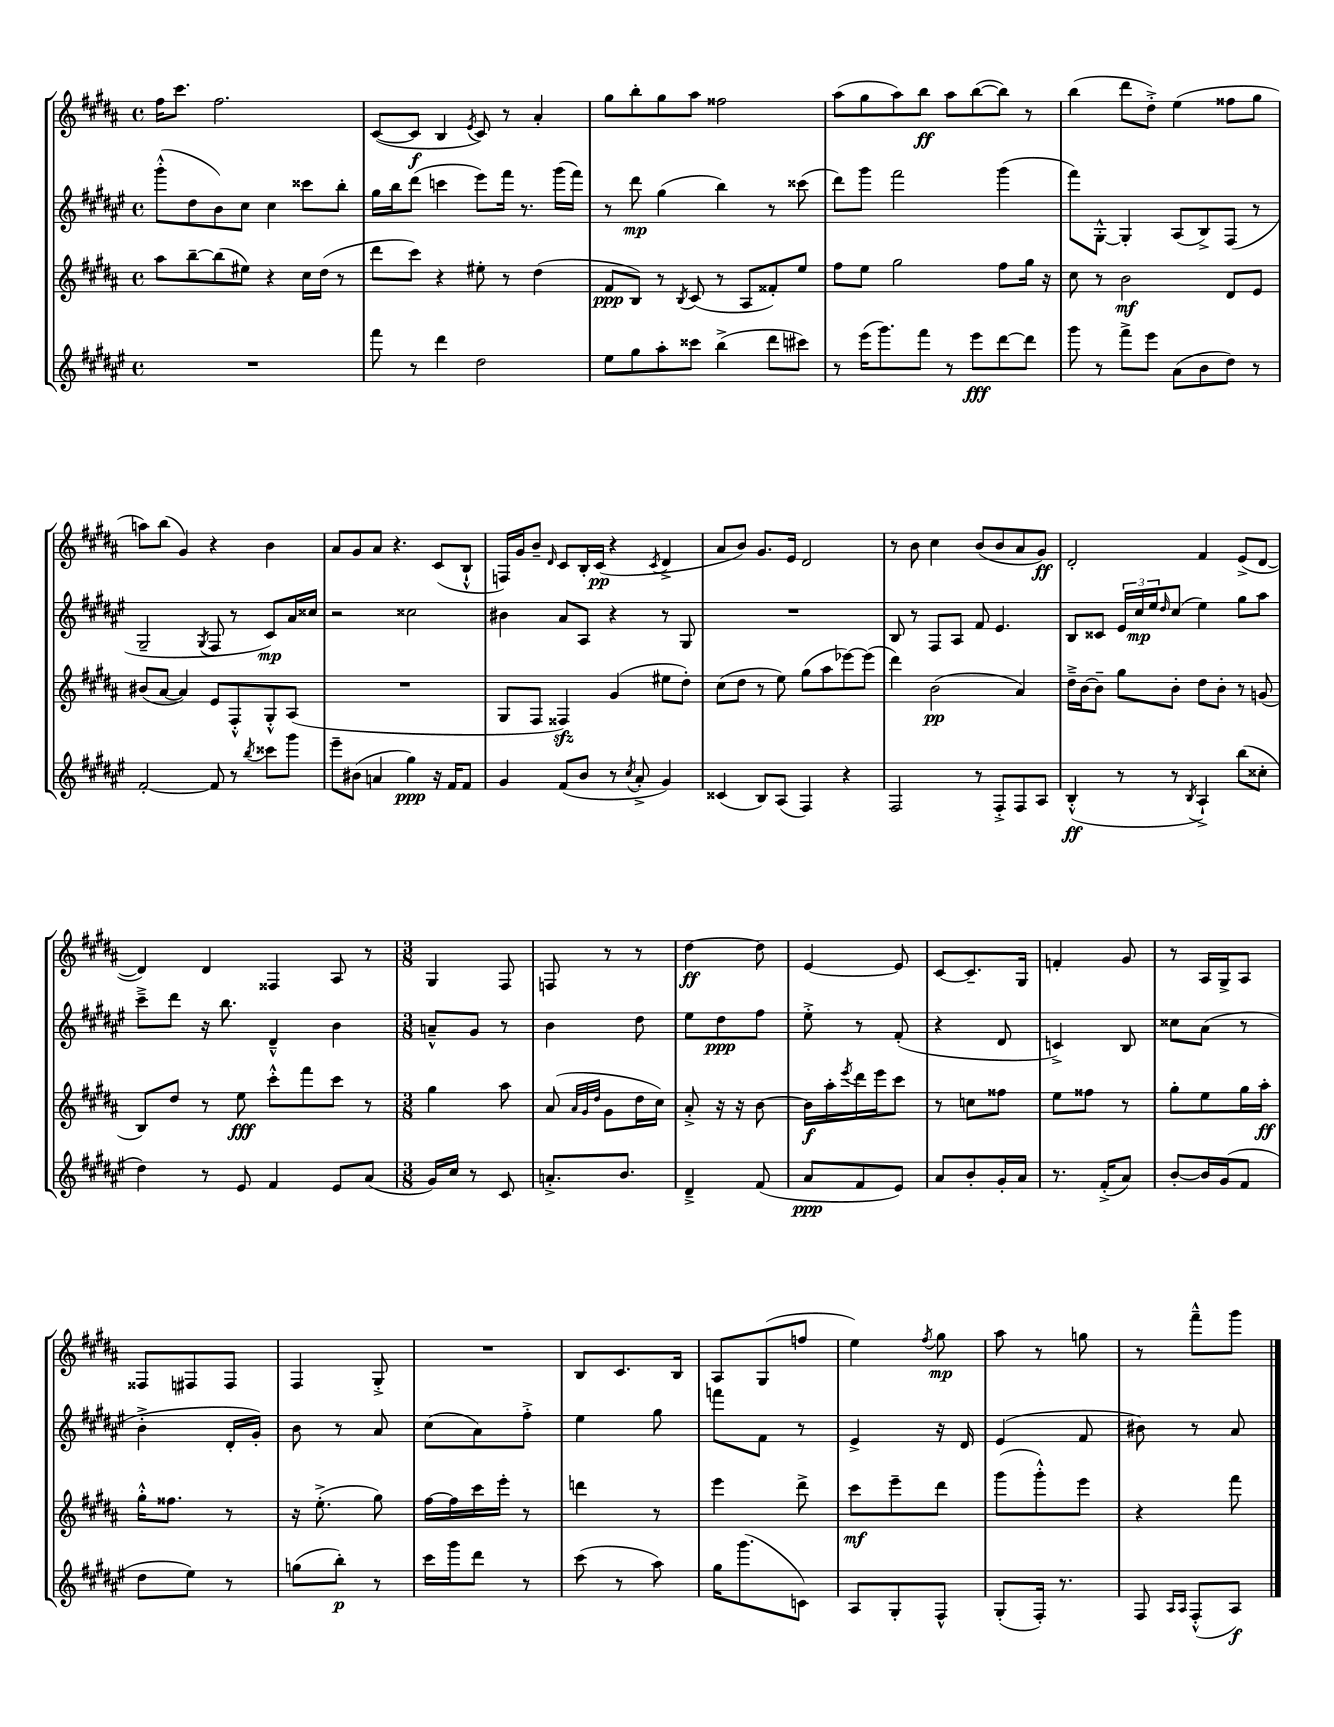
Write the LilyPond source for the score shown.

<<
\new StaffGroup <<
\new Staff = "s0" {
    \clef treble \key b \major \defaultTimeSignature \time 4/4
    fis''16 cis'''8. fis''2. |
    cis'8~( cis'8\f b4 \acciaccatura { e'8 } cis'8) r8 ais'4-. |
    gis''8 b''8-. gis''8 ais''8 fisis''2 |
    ais''8( gis''8 ais''8) b''8\ff ais''8 b''8~( b''8) r8 |
    b''4( dis'''8 dis''8-.->) e''4( fisis''8 gis''8 |
    a''8) b''8( gis'4) r4 b'4 |
    ais'8 gis'8 ais'8 r4. cis'8( b8-!-^ |
    f16) gis'16 b'8-- \grace { dis'16 } cis'8 b16-. cis'16\pp( r4 \acciaccatura { cis'8 } dis'4-> |
    ais'8 b'8) gis'8. e'16 dis'2 |
    r8 b'8 cis''4 b'8( b'8 ais'8 gis'8\ff) |
    dis'2-. fis'4 e'8->( dis'8~ |
    dis'4) dis'4 fisis4 ais8 r8 |
    \numericTimeSignature \time 3/8 gis4 fis8 |
    f8 r8 r8 |
    dis''4~\ff dis''8 |
    e'4~ e'8 |
    cis'8~ cis'8.-- gis16 |
    f'4-. gis'8 |
    r8 ais16 gis16-> ais8 |
    fisis8 fis8 fis8 |
    fis4 gis8-.-> |
    R4. |
    b8 cis'8. b16 |
    ais8 gis8( f''8 |
    e''4) \acciaccatura { fis''8 } gis''8\mp |
    ais''8 r8 g''8 |
    r8 fis'''8---^ gis'''8 \bar "|." |
}
\new Staff = "s1" {
    \clef treble \key fis \major \defaultTimeSignature \time 4/4
    gis'''8-.-^( dis''8 b'8) cis''8 cis''4 cisis'''8 b''8-. |
    gis''16 b''16 dis'''8( c'''4 eis'''8) fis'''16 r8. gis'''16( fis'''16) |
    r8 dis'''8\mp gis''4( b''4) r8 cisis'''8( |
    dis'''8) gis'''8 fis'''2 gis'''4( |
    fis'''8) gis8~-.-^ gis4-. ais8( b8->) fis8( r8 |
    gis2-- \acciaccatura { gis8 } fis8 r8 cis'8\mp) ais'16 cisis''16 |
    r2 cisis''2 |
    bis'4 ais'8 ais8 r4 r8 gis8 |
    R1 |
    b8 r8 fis8 ais8 fis'8 eis'4. |
    b8 cisis'8 \tuplet 3/2 { eis'16 cis''16\mp eis''16 } \grace { dis''16 } cis''8( eis''4) gis''8 ais''8 |
    cis'''8---> dis'''8 r16 b''8. dis'4---^ b'4 |
    \numericTimeSignature \time 3/8 a'8---^ gis'8 r8 |
    b'4 dis''8 |
    eis''8 dis''8\ppp fis''8 |
    eis''8-.-> r8 fis'8-.( |
    r4 dis'8 |
    c'4->) b8 |
    cisis''8 ais'8( r8 |
    b'4-.-> dis'16-. gis'16-.) |
    b'8 r8 ais'8 |
    cis''8( ais'8) fis''8-.-> |
    eis''4 gis''8 |
    f'''8 fis'8 r8 |
    eis'4-> r16 dis'16 |
    eis'4( fis'8 |
    bis'8) r8 ais'8 \bar "|." |
}
\new Staff = "s2" {
    \clef treble \key b \major \defaultTimeSignature \time 4/4
    ais''8 b''8~-- b''8( eis''8) r4 cis''16 dis''16( r8 |
    dis'''8 cis'''8) r4 eis''8-. r8 dis''4( |
    fis'8\ppp b8) r8 \acciaccatura { b8 } cis'8( r8 ais8 fisis'8-.) e''8 |
    fis''8 e''8 gis''2 fis''8 gis''16 r16 |
    cis''8 r8 b'2\mf dis'8 e'8 |
    bis'8( ais'8~ ais'4) e'8 fis8-.-^ gis8-.-^ ais8( |
    R1 |
    gis8 fis8 fisis4\sfz) gis'4( eis''8 dis''8-.) |
    cis''8( dis''8 r8 e''8) gis''8( ais''8 ees'''8~) ees'''8( |
    dis'''4) b'2\pp( ais'4) |
    dis''16---> b'16~ b'8-- gis''8 b'8-. dis''8 b'8-. r8 g'8( |
    b8) dis''8 r8 e''8\fff cis'''8-.-^ fis'''8 cis'''8 r8 |
    \numericTimeSignature \time 3/8 gis''4 ais''8 |
    ais'8( \grace { ais'32 gis'32 dis''32 } gis'8 dis''16 cis''16) |
    ais'8-.-> r16 r16 b'8~ |
    b'16\f ais''16-. \acciaccatura { e'''8 } dis'''16 e'''16 cis'''8 |
    r8 c''8 fisis''8 |
    e''8 fisis''8 r8 |
    gis''8-. e''8 gis''16 ais''16-.\ff |
    gis''16-.-^ fisis''8. r8 |
    r16 e''8.-.->( gis''8) |
    fis''16~ fis''16 cis'''16 e'''16-. r8 |
    d'''4 r8 |
    e'''4 dis'''8-> |
    cis'''8\mf e'''8-- dis'''8 |
    gis'''8( gis'''8-.-^) e'''8 |
    r4 fis'''8 \bar "|." |
}
\new Staff = "s3" {
    \clef treble \key fis \major \defaultTimeSignature \time 4/4
    R1 |
    fis'''8 r8 dis'''4 dis''2 |
    eis''8 gis''8 ais''8-. cisis'''8 b''4->( dis'''8 cis'''8) |
    r8 eis'''16( gis'''8.) fis'''8 r8 eis'''8\fff dis'''8~ dis'''8 |
    gis'''8 r8 fis'''8-> eis'''8 ais'8( b'8 dis''8) r8 |
    fis'2~-. fis'8 r8 \acciaccatura { b''8 } cisis'''8 gis'''8 |
    eis'''8-- bis'8( a'4 gis''4\ppp) r16 fis'16 fis'8 |
    gis'4 fis'8( b'8 r8 \acciaccatura { cis''8 } ais'8-.-> gis'4) |
    cisis'4( b8) ais8( fis4) r4 |
    fis2 r8 fis8-.-> fis8 ais8 |
    b4-.-^\ff( r8 r8 \acciaccatura { b8 } ais4-!->) b''8( cisis''8-. |
    dis''4) r8 eis'8 fis'4 eis'8 ais'8( |
    \numericTimeSignature \time 3/8 gis'16) cis''16 r8 cis'8 |
    a'8.-.-> b'8. |
    dis'4---> fis'8( |
    ais'8\ppp fis'8 eis'8) |
    ais'8 b'8-. gis'16-. ais'16 |
    r8. fis'16-.->( ais'8) |
    b'8~-. b'16 gis'16( fis'8 |
    dis''8 eis''8) r8 |
    g''8( b''8-.\p) r8 |
    cis'''16 gis'''16 dis'''8 r8 |
    cis'''8( r8 ais''8) |
    gis''16 gis'''8.( c'8) |
    ais8 gis8-. fis8-^ |
    gis8-.( fis16-.) r8. |
    fis8 \grace { ais16 ais16 } fis8-.-^( ais8\f) \bar "|." |
}
>>
>>
\layout { \context { \Score \remove "Bar_number_engraver" } }
